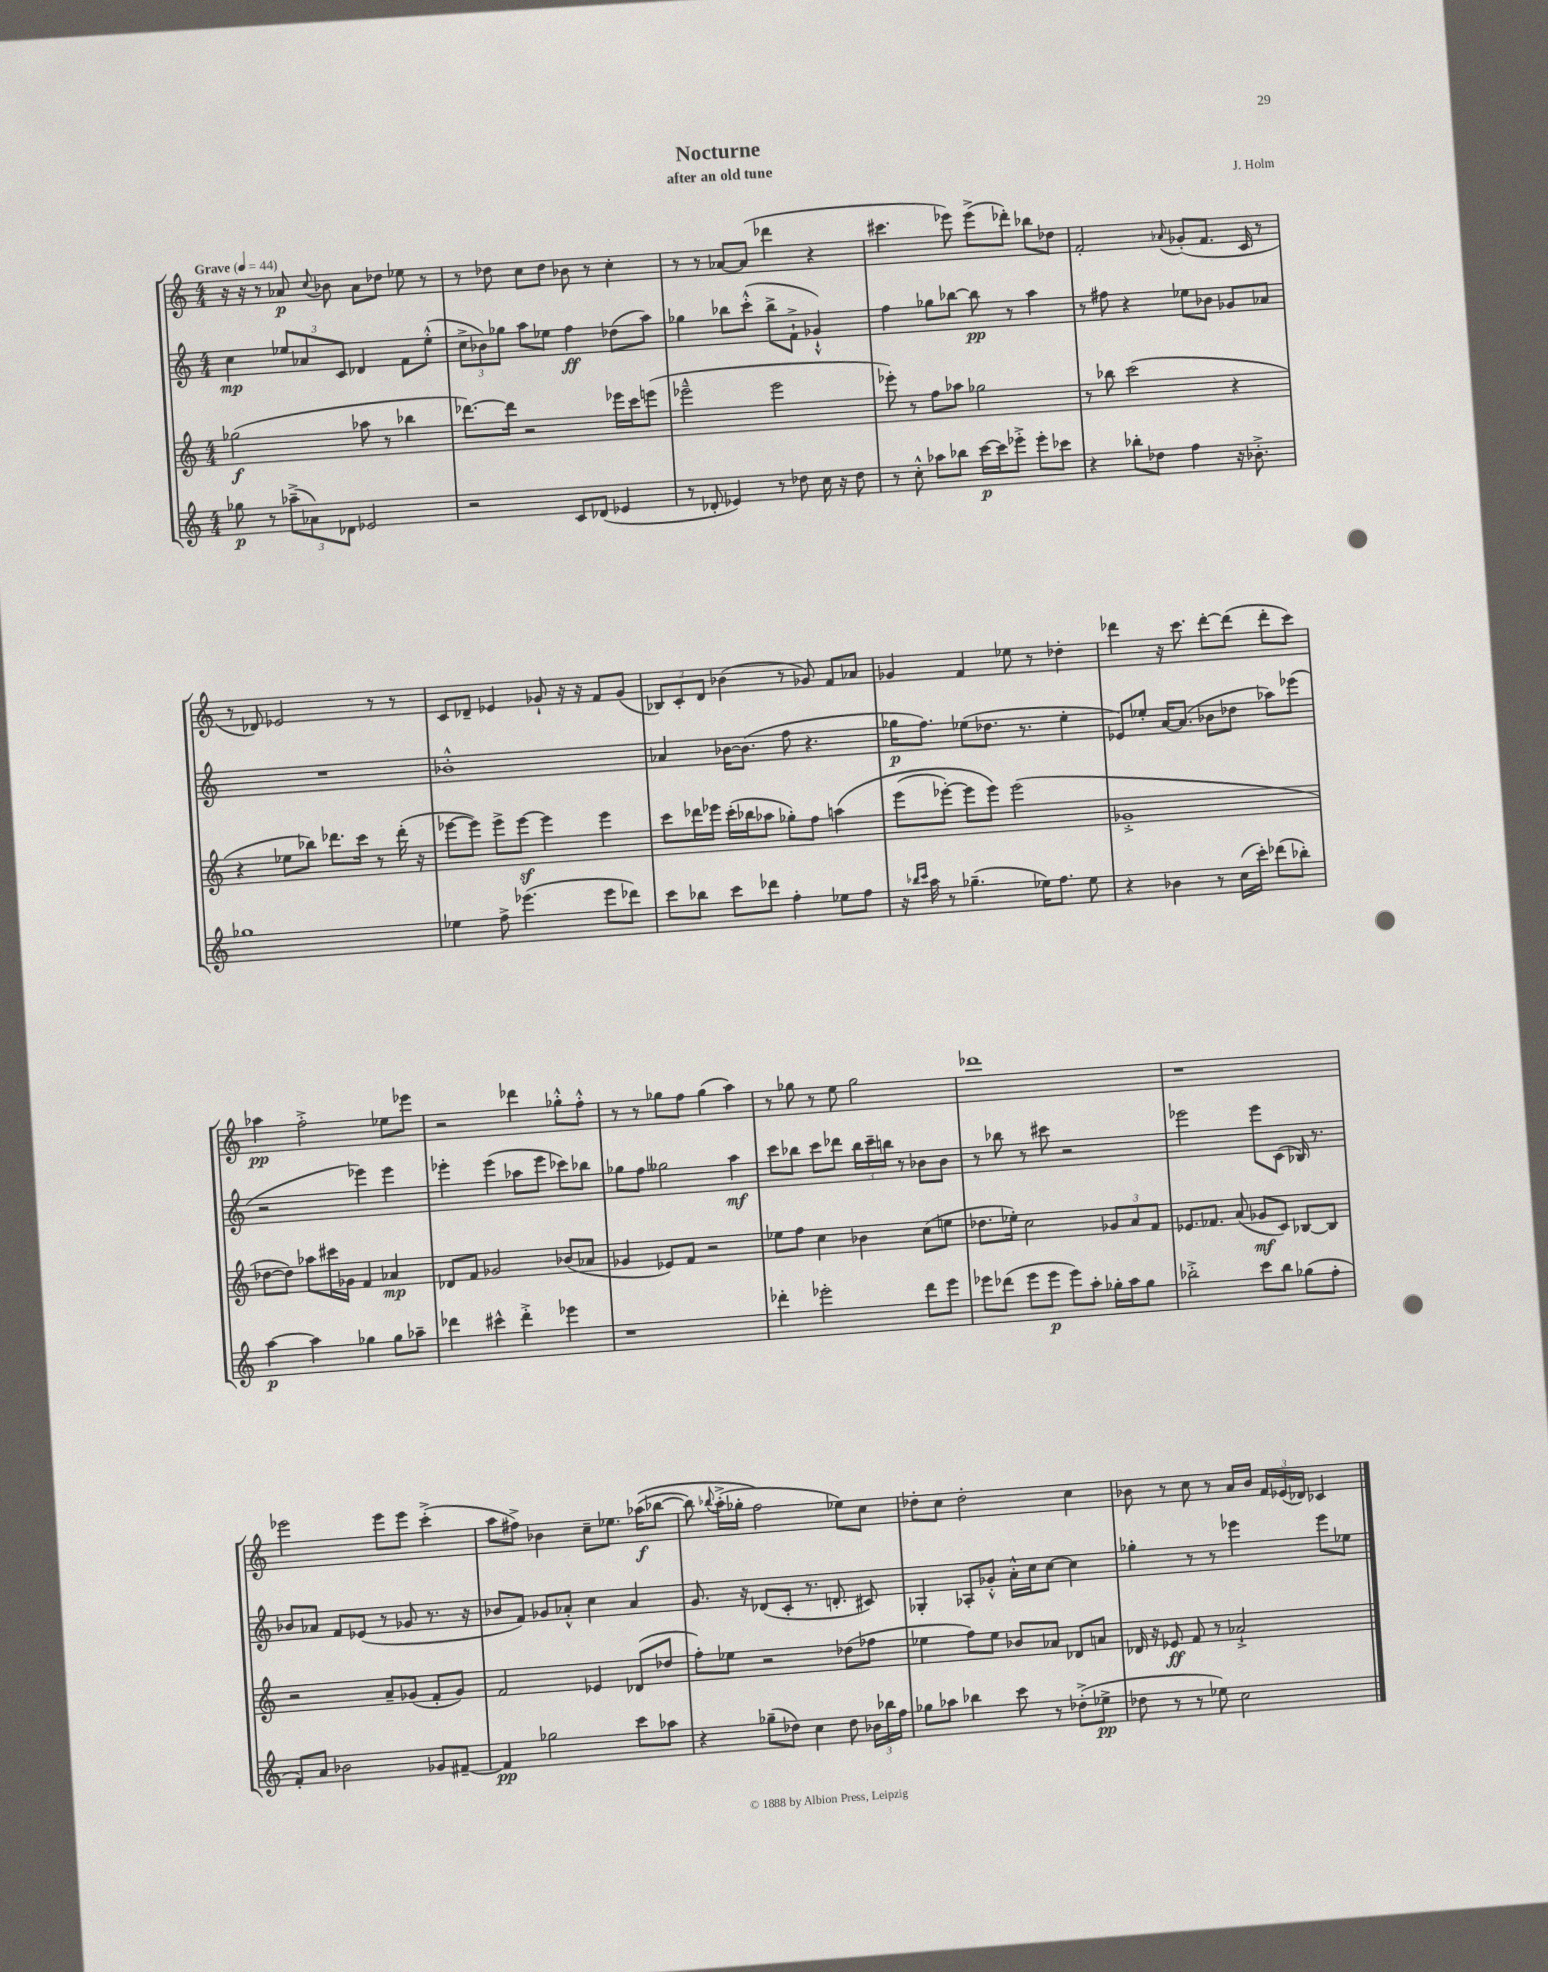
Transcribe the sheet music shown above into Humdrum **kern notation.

**kern	**kern	**kern	**kern
*staff4	*staff3	*staff2	*staff1
*clefG2	*clefG2	*clefG2	*clefG2
*k[]	*k[]	*k[]	*k[]
*M4/4	*M4/4	*M4/4	*M4/4
*MM44	*MM44	*MM44	*MM44
8gg-	(2gg-	4cc	16r
.	.	.	16r
8r	.	.	8r
(12aa-~^	.	12ee-	8a-
12a-)	.	12a-	.
.	.	.	8qqcc
.	.	.	8b-
12d-	.	12c	.
2e-	8aa-	4d-	8a-
.	8r	.	8dd-
.	4bb-	8f	8ee-
.	.	(8ee-'^^	8r
=	=	=	=
2r	[8.ddd-)	12cc^	8r
.	.	12b-)	.
.	.	.	8dd-
.	.	12gg-	.
.	16ddd-]	.	.
.	2r	8aa	8cc
.	.	8ee-	8dd-
8c	.	4ff	8b-
(8d-	.	.	8r
4e-	16eee-	(8dd-	4cc'
.	16ccc	.	.
.	(8eee	8aa)	.
=	=	=	=
8r	2eee-~^^	4gg-	8r
8d-'	.	.	8r
4e-)	.	8bb-	[8a-
.	.	(8ccc'^^	(8a-]
8r	2eee-	8bb-^	4ddd-
8dd-	.	8f`^	.
16cc	.	4g-`^^)	4r
16r	.	.	.
8dd-	.	.	.
=	=	=	=
8r	8eee-')	4ff	4.ccc#
8cc'^^	8r	.	.
8aa-	8ff	8gg-	.
8bb-	8aa-	[8bb-	8eee-)
[16ccc	2gg-	8bb-]	(8eee-^
16ccc]	.	.	.
8eee-'^	.	8r	8ddd-')
8eee-'	.	4aa	8bb-
8ccc-	.	.	8dd-
=	=	=	=
4r	8r	8r	2f'
.	8bb-	8ff#	.
8bb-'	(2ccc	4r	.
8dd-	.	.	.
.	.	.	8qqa-
4ff	.	8ee-	(8g-'
.	.	8b-	8.f
16r	4r	8g-	.
8.b-'^	.	.	16c
.	.	8a-	8r
=	=	=	=
1gg-	4r	1r	8r
.	.	.	8d-)
.	8ee-	.	2e-
.	8bb-)	.	.
.	8.ddd-	.	.
.	16ccc	.	.
.	8r	.	8r
.	(16ddd-'	.	8r
.	16r	.	.
=	=	=	=
4ee-	[8eee-	1b-'^^	8c
.	8eee-])	.	8d-~
8ff^	8eee-^	.	4e-
(4.eee-	[8eee-	.	.
.	4eee-]	.	8g-`
.	.	.	16r
.	.	.	16r
8eee-	4eee-	.	8f
8ddd-)	.	.	(8g-
=	=	=	=
8ccc	8ccc	4a-	12B-)
.	.	.	12c'
8bb-	16ddd-	.	.
.	.	.	12d
.	16eee-	.	.
8ccc	(16ccc'	[16b-	(4b-
.	16bb-	(8.b-]	.
8ddd-	8aa-	.	.
4ff'	8gg-')	8ff	8r
.	8ff	4.r	8g-)
8ee-	&(4aa	.	8f
8ff	.	.	8a-
=	=	=	=
16r	(8eee	16gg-	4g-
16qqbb-	.	.	.
16qqccc	.	.	.
16aa	.	8.ff)	.
8r	[8eee-')	.	.
(4.gg-~	8eee-]	(8ee-	4f
.	8eee-&)	8.dd-	.
.	(2eee-	.	8ee-
.	.	8.r	.
16ee-)	.	.	8r
8.ff	.	.	.
.	.	4ee-'	4dd-'
8ee-	.	.	.
=	=	=	=
4r	1g-'^	8e-)	4ddd-
.	.	8ee-'	.
4b-	.	[16a	16r
.	.	(8.a]	8.ccc
8r	.	8b-	[8ddd-'
(16cc	.	8dd-	(8ddd-]
16ccc')	.	.	.
(8ddd-	.	8aa-)	8ddd-'
8bb-')	.	(8eee-	8ccc)
=	=	=	=
[4aa	[8dd-	2r	4aa-
.	8dd-])	.	.
4aa]	8aa-	.	2ff'^
.	16ccc#	.	.
.	16g-	.	.
4gg-	4f	4eee-)	.
8gg-	4a-	4eee-	8ee-
8aa-~	.	.	8eee-
=	=	=	=
4ddd-	8d-	4eee-'	2r
.	8f	.	.
4ccc#^^	2g-	(4eee-	.
4ddd-'^	.	8aa-	4ddd-
.	.	8eee-	.
4eee-	(8b-	8ccc-)	8gg-'^^
.	8a-	8bb-	8ff'^^
=	=	=	=
1r	4g-	8gg-	8r
.	.	8ff	8r
.	8e-)	2gg--	8gg-
.	8f	.	8ff
.	2r	.	(4gg-
.	.	4aa	4aa)
=	=	=	=
4ddd-'	8ee-	8ccc	8r
.	8ff	8bb-	8gg-
2eee-'	4cc	8ccc	8r
.	.	8ddd-	8ee
.	4b-	24bb-	2gg-
.	.	24ccc~	.
.	.	24bb	.
.	.	8r	.
8ddd-	(8cc	8b-	.
8eee-	8ee	8b-	.
=	=	=	=
8eee-	8.dd-	8r	1ddd-
(8ddd-	.	8bb-	.
.	16ee-')	.	.
8eee-	2cc	8r	.
8eee-	.	8ccc#	.
8eee-)	.	2r	.
8aa'	.	.	.
16gg-'	12g-	.	.
16aa	.	.	.
.	12a	.	.
8gg-	.	.	.
.	12f	.	.
=	=	=	=
2bb-'^	8.e-	2eee-	1r
.	8.f-	.	.
.	(8a	.	.
8ccc	8g-	8eee-	.
8bb-	8c)	(8c	.
(8gg-	[8B-	16B-)	.
.	.	8.r	.
8ff'	8B-]	.	.
=	=	=	=
8f')	2r	8b-	2eee-
8a	.	8a-	.
2b-	.	8f	.
.	.	(8e-	.
.	8a~	8r	8eee-
.	(8g-	8g-	8eee-
8g-	8f'	8.r	(4ccc'^
[8f#~	8g-)	.	.
.	.	16r	.
=	=	=	=
4f#]	2f	8b-	8aa
.	.	8f)	8ff#^)
2gg-	.	8g-	4b-
.	.	8a-'^^	.
.	4e-	4cc	8cc~
.	.	.	8.ee-
8ccc	(8d-	4a-	.
.	.	.	&((16aa-
8aa-	8dd-	.	[8bb-
=	=	=	=
4r	8ff')	8.g	8bb-])
.	.	.	8qqbb-
.	8ee-	.	(16aa'^
.	.	16r	16gg-'
(8gg-~	2r	(8d-	2ff&)
8dd-)	.	8c'	.
4cc	.	8.r	.
.	.	8.d'	.
8dd-	(8dd-	.	8ee-)
24b-	8ff-	8c#)	8cc
24bb-	.	.	.
24ff	.	.	.
=	=	=	=
8gg-	4ee-	4G-'	8dd-'
8aa-	.	.	8cc
4bb-	8ff)	8A-'	2dd-'
.	8ee-	8g-'^^	.
8ccc	8b-	16a'^^	.
.	.	16cc	.
8r	8a-	[8cc	.
(8dd-'^	8d-	4cc]	4cc
8ee-^	8a	.	.
=	=	=	=
8dd-	16d-	4gg-'	8b-
.	16r	.	.
8r	8e-	.	8r
8r	8f	8r	8cc
8ee-)	8r	8r	8r
2cc	2a-`^	4eee-	16a
.	.	.	16b-
.	.	.	24f
.	.	.	(24e-
.	.	.	24d-)
.	.	8eee-	4c-
.	.	8ee-	.
==	==	==	==
*-	*-	*-	*-
